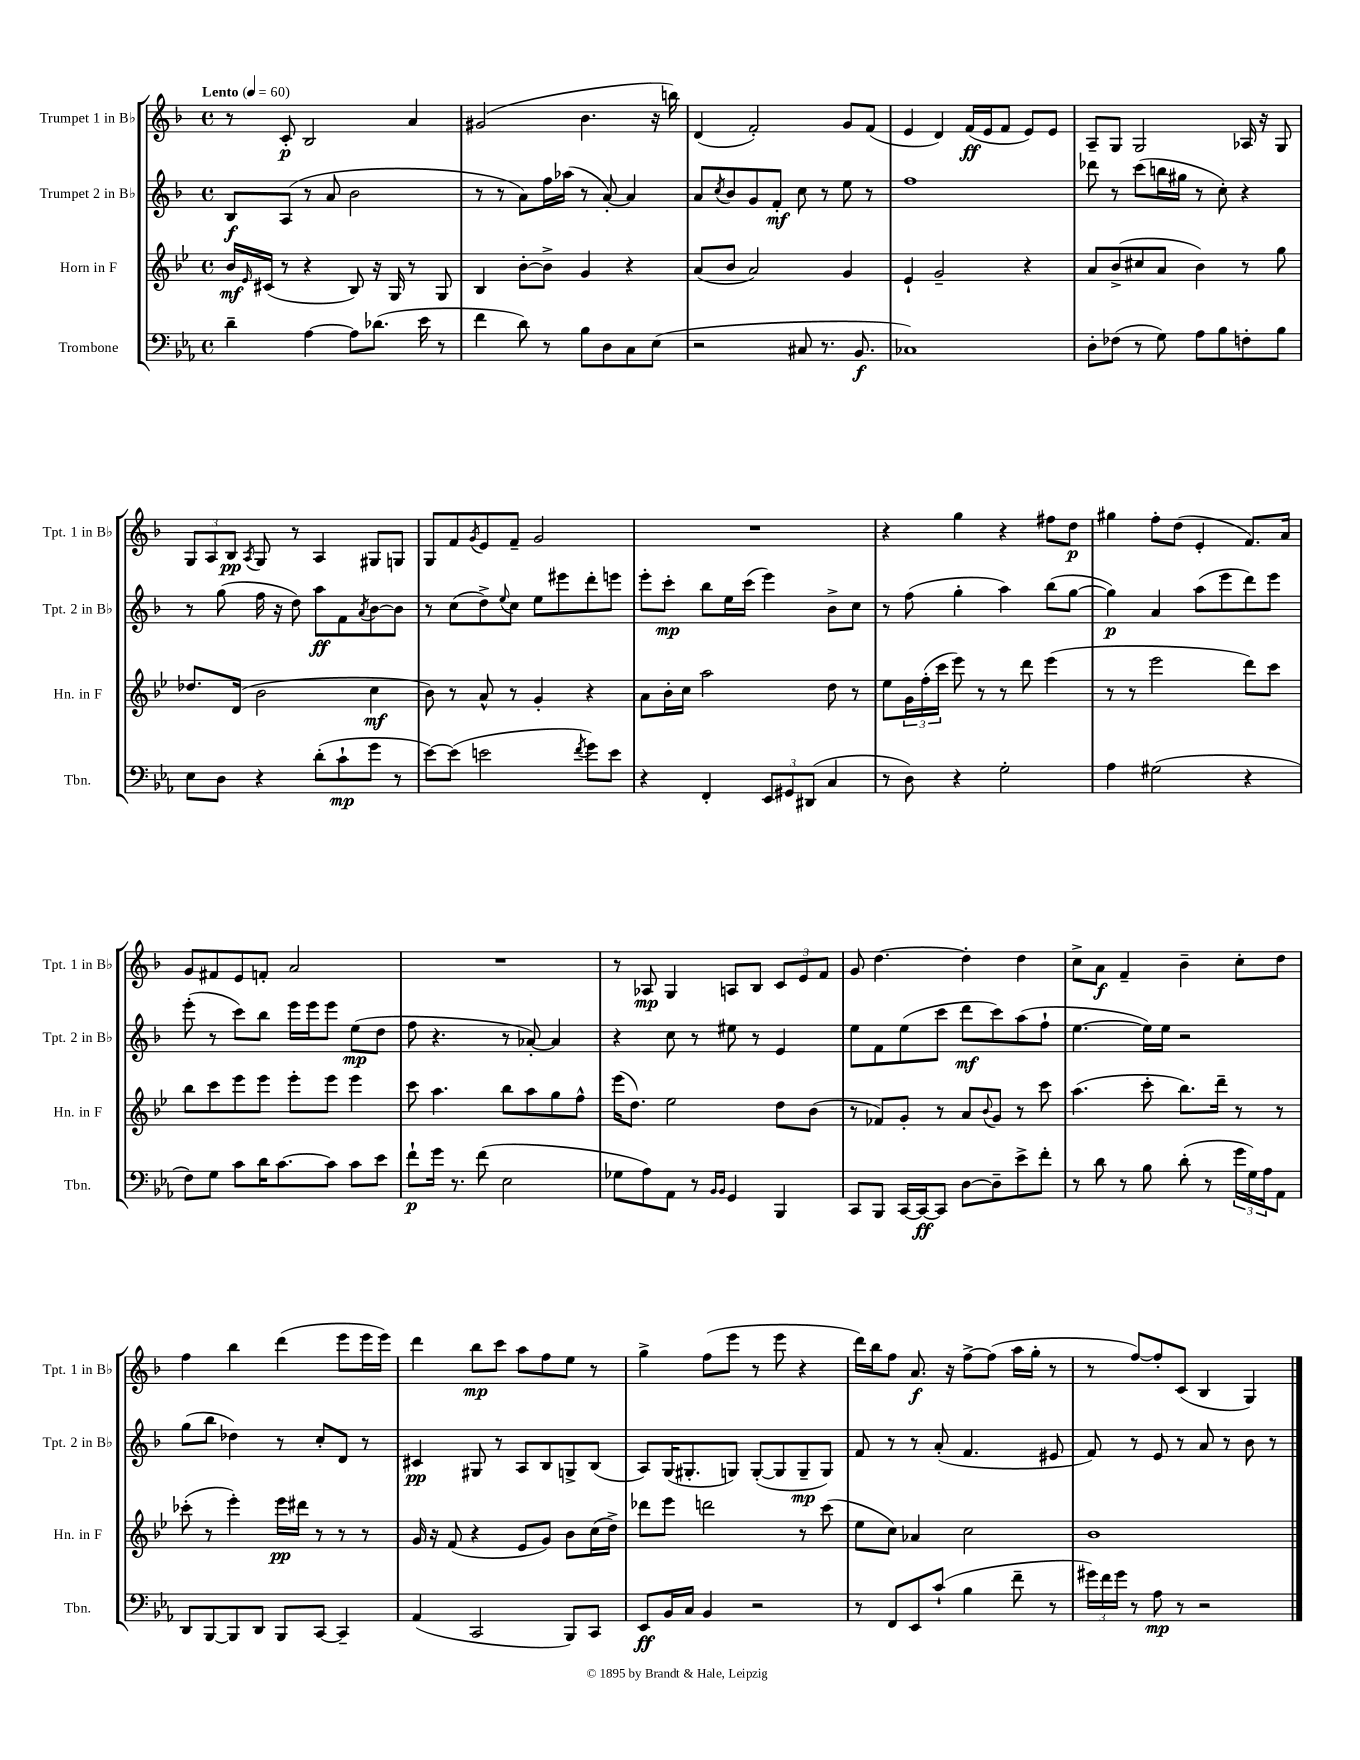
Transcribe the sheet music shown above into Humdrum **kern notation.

**kern	**dynam	**kern	**dynam	**kern	**dynam	**kern	**dynam
*part4	*part4	*part3	*part3	*part2	*part2	*part1	*part1
*staff4	*staff4	*staff3	*staff3	*staff2	*staff2	*staff1	*staff1
*I"Trombone	*	*I"Horn in F	*	*I"Trumpet 2 in B♭	*	*I"Trumpet 1 in B♭	*
*I'Tbn.	*	*I'Hn. in F	*	*I'Tpt. 2 in B♭	*	*I'Tpt. 1 in B♭	*
*clefF4	*	*clefG2	*	*clefG2	*	*clefG2	*
*k[b-e-a-]	*	*k[b-e-]	*	*k[b-]	*	*k[b-]	*
*M4/4	*	*M4/4	*	*M4/4	*	*M4/4	*
*met(c)	*	*met(c)	*	*met(c)	*	*met(c)	*
*MM60	*	*MM60	*	*MM60	*	*MM60	*
=1	=1	=1	=1	=1	=1	=1	=1
!	!	!	!	!	!	!LO:TX:a:B:t=Lento	!
4d~\	.	16b-/LL	mf	8B-/L	f	8r	.
.	.	16qqe-/	.	.	.	.	.
.	.	(16c#X/JJ	.	.	.	.	.
.	.	8r	.	(8A/J	.	8c'/	p
[4A-\	.	4r	.	8r	.	2B-/	.
.	.	.	.	8a/	.	.	.
8A-\L]	.	8B-/)	.	2b-\	.	.	.
(8.d-X\J	.	16r	.	.	.	.	.
.	.	16G/	.	.	.	.	.
.	.	8r	.	.	.	4a/	.
16e-\	.	.	.	.	.	.	.
8r	.	8G/	.	.	.	.	.
=2	=2	=2	=2	=2	=2	=2	=2
4f\	.	4B-/	.	8r	.	(2g#X/	.
.	.	.	.	8r	.	.	.
8d\)	.	[8b-'\L	.	8a\L)	.	.	.
8r	.	8b-^\J]	.	16ff\L	.	.	.
.	.	.	.	(16aa-X\JJ	.	.	.
8B-\L	.	4g/	.	8r	.	4.b-\	.
8D\	.	.	.	[8a'/)	.	.	.
8C\	.	4r	.	4a/]	.	.	.
(8E-\J	.	.	.	.	.	16r	.
.	.	.	.	.	.	16bbn\)	.
=3	=3	=3	=3	=3	=3	=3	=3
2r	.	(8a/L	.	8a/L	.	(4d/	.
.	.	.	.	8qcc/	.	.	.
.	.	8b-/J	.	8b-/	.	.	.
.	.	2a/)	.	8g/	.	2f'/)	.
.	.	.	.	8f'/J	mf	.	.
8C#X/	.	.	.	8cc\	.	.	.
8.r	.	.	.	8r	.	.	.
.	.	4g/	.	8ee\	.	8g/L	.
8.BB-/	f	.	.	.	.	.	.
.	.	.	.	8r	.	(8f/J	.
=4	=4	=4	=4	=4	=4	=4	=4
1C-X)	.	4e-`/	.	1ff	.	4e/	.
.	.	2g~/	.	.	.	4d/)	.
.	.	.	.	.	.	(16f/LL	ff
.	.	.	.	.	.	16e/J	.
.	.	.	.	.	.	8f/J	.
.	.	4r	.	.	.	8e/L)	.
.	.	.	.	.	.	8e/J	.
=5	=5	=5	=5	=5	=5	=5	=5
8D'\L	.	8a/L	.	8ddd-X\	.	8A~/L	.
(8F-X\J	.	(8b-^/	.	8r	.	8G/J	.
8r	.	8cc#X/	.	(8ccc\L	.	2G/	.
8G\)	.	8a/J	.	16bbn\L	.	.	.
.	.	.	.	16gg#X\JJ	.	.	.
8A-\L	.	4b-\)	.	8r	.	.	.
8B-\	.	.	.	8cc'\)	.	.	.
8Fn'\	.	8r	.	4r	.	16A-X/	.
.	.	.	.	.	.	16r	.
8B-\J	.	8gg\	.	.	.	8G/	.
!!LO:LB:g=z
=6	=6	=6	=6	=6	=6	=6	=6
8E-\L	.	8.dd-X/L	.	8r	.	12G/L	.
.	.	.	.	.	.	12A/	.
8D\J	.	.	.	(8gg\	.	.	.
.	.	.	.	.	.	12B-/J	pp
.	.	(16d/Jk	.	.	.	.	.
.	.	.	.	.	.	8qA/	.
4r	.	2b-\	.	16ff\	.	8G/	.
.	.	.	.	16r	.	.	.
.	.	.	.	8dd\)	.	8r	.
(8d'\L	.	.	.	8aa\L	ff	4A/	.
8c`\	mp	.	.	8f\	.	.	.
.	.	.	.	8qa/	.	.	.
8g\J	.	4cc\	mf	[8b-\	.	8G#X/L	.
8r	.	.	.	8b-\J]	.	8Gn/J	.
=7	=7	=7	=7	=7	=7	=7	=7
[8e-\L)	.	8b-\)	.	8r	.	8G/L	.
(8e-\J]	.	8r	.	(8cc\L	.	8f/	.
.	.	.	.	.	.	8qg/	.
2en\	.	8a^^/	.	8dd^\)	.	8e/	.
.	.	.	.	8qqee/	.	.	.
.	.	8r	.	8cc\J	.	8f~/J	.
.	.	4g'/	.	8ee\L	.	2g/	.
.	.	.	.	8eee#X\	.	.	.
8qf/	.	.	.	.	.	.	.
8g\L)	.	4r	.	8ddd'\	.	.	.
8e\J	.	.	.	8eeen\J	.	.	.
=8	=8	=8	=8	=8	=8	=8	=8
4r	.	8a\L	.	8eee'\L	.	1r	.
.	.	16b-'\L	.	8ccc'\J	mp	.	.
.	.	16cc\JJ	.	.	.	.	.
4FF'/	.	2aa\	.	8bb-\L	.	.	.
.	.	.	.	16ee\L	.	.	.
.	.	.	.	(16ccc\JJ	.	.	.
12EE-/L	.	.	.	4eee\)	.	.	.
12GG#X/	.	.	.	.	.	.	.
(12DD#X/J	.	.	.	.	.	.	.
4C/	.	8dd\	.	8b-^\L	.	.	.
.	.	8r	.	8cc\J	.	.	.
=9	=9	=9	=9	=9	=9	=9	=9
8r	.	8ee-\L	.	8r	.	4r	.
8D\)	.	24g\L	.	(8ff\	.	.	.
.	.	(24ff'\	.	.	.	.	.
.	.	24ccc\JJ	.	.	.	.	.
4r	.	8eee-\)	.	4gg'\	.	4gg\	.
.	.	8r	.	.	.	.	.
2G'\	.	8r	.	4aa\)	.	4r	.
.	.	8ddd\	.	.	.	.	.
.	.	(4eee-\	.	(8bb-\L	.	8ff#X\L	.
.	.	.	.	[8gg\J	.	8dd\J	p
=10	=10	=10	=10	=10	=10	=10	=10
4A-\	.	8r	.	4gg\])	p	4gg#X\	.
.	.	8r	.	.	.	.	.
(2G#X\	.	2eee-\	.	4a/	.	8ff'\L	.
.	.	.	.	.	.	(8dd\J	.
.	.	.	.	(8aa\L	.	4e'/	.
.	.	.	.	8eee\	.	.	.
4r	.	8ddd\L)	.	8ddd\)	.	8.f/L)	.
.	.	8ccc\J	.	8eee\J	.	.	.
.	.	.	.	.	.	16a/Jk	.
!!LO:LB:g=z
=11	=11	=11	=11	=11	=11	=11	=11
8F\L)	.	8bb-\L	.	(8eee'\	.	8g/L	.
8G\J	.	8ccc\	.	8r	.	8f#X/	.
8c\L	.	8eee-\	.	8ccc\L)	.	8e/	.
16d\K	.	8eee-\J	.	8bb-\J	.	8fn'/J	.
[8.c\	.	.	.	.	.	.	.
.	.	8eee-'\L	.	16eee\LL	.	2a/	.
.	.	.	.	16eee\J	.	.	.
8c\J]	.	8eee-\J	.	8eee\J	.	.	.
8c\L	.	4eee-\	.	(8ee\L	mp	.	.
8e-\J	.	.	.	8dd\J	.	.	.
=12	=12	=12	=12	=12	=12	=12	=12
8f`\L	p	8ccc\	.	8ff\	.	1r	.
16g\Jk	.	4.aa\	.	4.r	.	.	.
8.r	.	.	.	.	.	.	.
(8f\	.	.	.	.	.	.	.
2E-\	.	8bb-\L	.	8r	.	.	.
.	.	8aa\	.	[8a-X'/)	.	.	.
.	.	8gg\	.	4a-/]	.	.	.
.	.	8ff^^\J	.	.	.	.	.
=13	=13	=13	=13	=13	=13	=13	=13
8G-X\L	.	(16eee-\KL	.	4r	.	8r	.
.	.	8.dd\J)	.	.	.	.	.
8A-\)	.	.	.	.	.	8A-X/	mp
8AA-\J	.	2ee-\	.	8cc\	.	4G/	.
8r	.	.	.	8r	.	.	.
16qqBB-/LL	.	.	.	.	.	.	.
16qqBB-/JJ	.	.	.	.	.	.	.
4GG/	.	.	.	8ee#X\	.	8An/L	.
.	.	.	.	8r	.	8B-/J	.
4BBB-/	.	8dd\L	.	4e/	.	12c/L	.
.	.	.	.	.	.	12e/	.
.	.	(8b-\J	.	.	.	.	.
.	.	.	.	.	.	12f/J	.
=14	=14	=14	=14	=14	=14	=14	=14
8CC/L	.	8r	.	8ee\L	.	8g/	.
8BBB-/J	.	8f-X/L)	.	8f\	.	[4.dd\	.
[16CC/LL	.	8g'/J	.	(8ee\	.	.	.
16CC/J_	ff	.	.	.	.	.	.
8CC/J]	.	8r	.	8ccc\J	.	.	.
[8D\L	.	8a/L	.	8ddd\L	mf	4dd'\]	.
.	.	8qqb-/	.	.	.	.	.
8D~\]	.	8g/J	.	8ccc\)	.	.	.
8e-^\	.	8r	.	(8aa\	.	4dd\	.
8f'\J	.	8ccc\	.	8ff`\J	.	.	.
=15	=15	=15	=15	=15	=15	=15	=15
8r	.	(4.aa\	.	[4.ee\	.	8cc^\L	.
8d\	.	.	.	.	.	8a\J	f
8r	.	.	.	.	.	4f~/	.
8B-\	.	8ccc'\	.	16ee\LL])	.	.	.
.	.	.	.	16ee\JJ	.	.	.
(8d'\	.	8.bb-\L)	.	2r	.	4b-~\	.
8r	.	.	.	.	.	.	.
.	.	16ddd~\Jk	.	.	.	.	.
24g\LL	.	8r	.	.	.	8cc'\L	.
24G\)	.	.	.	.	.	.	.
24A-\J	.	.	.	.	.	.	.
8AA-\J	.	8r	.	.	.	8dd\J	.
!!LO:LB:g=z
=16	=16	=16	=16	=16	=16	=16	=16
8DD/L	.	(8ccc-X'\	.	(8gg\L	.	4ff\	.
[8BBB-/	.	8r	.	8bb-\J	.	.	.
8BBB-/]	.	4eee-'\)	.	4dd-X\)	.	4bb-\	.
8DD/J	.	.	.	.	.	.	.
8BBB-/L	.	16eee-\LL	pp	8r	.	(4ddd\	.
.	.	16ddd#X\JJ	.	.	.	.	.
[8CC/J	.	8r	.	8cc'/L	.	.	.
4CC~/]	.	8r	.	8d/J	.	8eee\L	.
.	.	8r	.	8r	.	16eee\L	.
.	.	.	.	.	.	16eee\JJ)	.
=17	=17	=17	=17	=17	=17	=17	=17
(4AA-/	.	16g/	.	4c#X/	pp	4ddd\	.
.	.	16r	.	.	.	.	.
.	.	(8f/	.	.	.	.	.
2CC/	.	4r	.	8G#X/	.	8bb-\L	mp
.	.	.	.	8r	.	8ccc\J	.
.	.	8e-/L	.	8A/L	.	8aa\L	.
.	.	8g/J)	.	8B-/	.	8ff\	.
8BBB-/L)	.	8b-\L	.	8Gn^/	.	8ee\J	.
8CC/J	.	(16cc\L	.	(8B-/J	.	8r	.
.	.	16dd^\JJ)	.	.	.	.	.
=18	=18	=18	=18	=18	=18	=18	=18
8EE-/L	ff	8ddd-X\L	.	8A/L)	.	4gg^\	.
16BB-/L	.	8eee-\J	.	(16G/K	.	.	.
16C/JJ	.	.	.	8.G#X'/	.	.	.
4BB-/	.	2dddn\	.	.	.	(8ff\L	.
.	.	.	.	8Gn/J)	.	8eee\J	.
2r	.	.	.	([8G'/L	.	8r	.
.	.	.	.	8G/]	.	8eee\	.
.	.	8r	.	8G~/	mp	4r	.
.	.	(8ccc\	.	8G/J)	.	.	.
=19	=19	=19	=19	=19	=19	=19	=19
8r	.	8ee-\L	.	8f/	.	16ddd\LL)	.
.	.	.	.	.	.	16bb-\J	.
8FF/L	.	8cc\J)	.	8r	.	8ff\J	.
8EE-/	.	4a-X/	.	8r	.	8.a/	f
(8c`/J	.	.	.	(8a'/	.	.	.
.	.	.	.	.	.	16r	.
4B-\	.	2cc\	.	4.f/	.	[8ff^\L	.
.	.	.	.	.	.	(8ff\J]	.
8f~\	.	.	.	.	.	16aa\LL	.
.	.	.	.	.	.	16gg'\JJ	.
8r	.	.	.	8e#X/	.	8r	.
=20	=20	=20	=20	=20	=20	=20	=20
24g#X\LL)	.	1b-	.	8f/)	.	8r	.
24f\	.	.	.	.	.	.	.
24g#\JJ	.	.	.	.	.	.	.
8r	.	.	.	8r	.	[8ff/L)	.
8A-\	mp	.	.	8e/	.	8ff'/]	.
8r	.	.	.	8r	.	(8c/J	.
2r	.	.	.	8a/	.	4B-/	.
.	.	.	.	8r	.	.	.
.	.	.	.	8b-\	.	4G/)	.
.	.	.	.	8r	.	.	.
==	==	==	==	==	==	==	==
*-	*-	*-	*-	*-	*-	*-	*-
